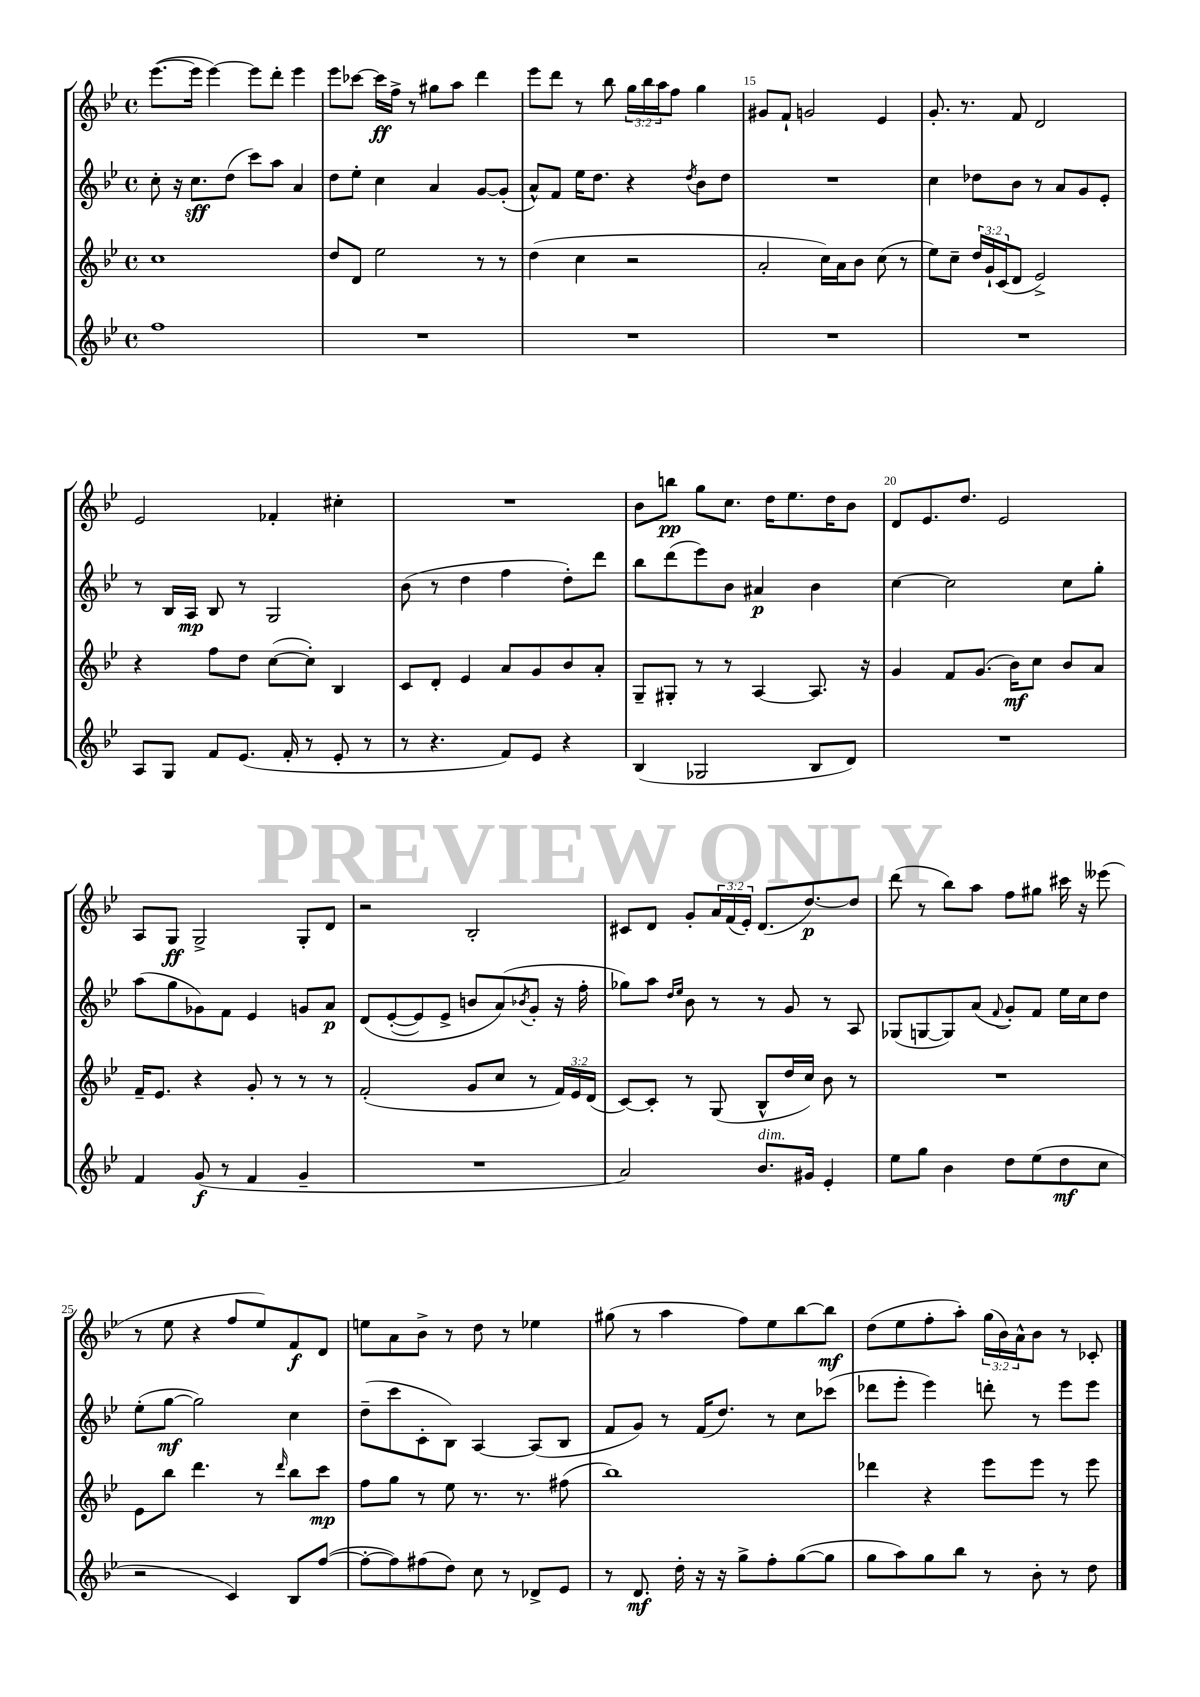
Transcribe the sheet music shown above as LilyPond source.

<<
\new StaffGroup <<
\new Staff = "s0" {
    \clef treble \key bes \major \defaultTimeSignature \time 4/4 \override Staff.TupletNumber.text = #tuplet-number::calc-fraction-text
    ees'''8.~( ees'''16 ees'''4~) ees'''8 d'''8-. ees'''4 |
    ees'''8 ces'''8~ ces'''16\ff f''16-> r8 gis''8 a''8 d'''4 |
    ees'''8 d'''8 r8 bes''8 \tuplet 3/2 { g''16 bes''16 a''16 } f''8 g''4 |
    gis'8 f'8-! g'2 ees'4 |
    g'8.-. r8. f'8 d'2 |
    ees'2 fes'4-. cis''4-. |
    R1 |
    bes'8 b''8\pp g''8 c''8. d''16 ees''8. d''16 bes'8 |
    d'8 ees'8. d''8. ees'2 |
    a8 g8\ff g2-> g8-. d'8 |
    r2 bes2-. |
    cis'8 d'8 g'8-. \tuplet 3/2 { a'16 f'16( ees'16-.) } d'8.( d''8.~\p) d''8 |
    d'''8( r8 bes''8) a''8 f''8 gis''8 cis'''16 r16 eeses'''8( |
    r8 ees''8 r4 f''8 ees''8) f'8\f d'8 |
    e''8 a'8 bes'8-> r8 d''8 r8 ees''4 |
    gis''8( r8 a''4 f''8) ees''8 bes''8~ bes''8\mf |
    d''8( ees''8 f''8-. a''8-.) \tuplet 3/2 { g''16( bes'16) a'16-^ } bes'8 r8 ces'8-. \bar "|." |
}
\new Staff = "s1" {
    \clef treble \key bes \major \defaultTimeSignature \time 4/4
    c''8-. r16 c''8.\sff d''8( c'''8) a''8 a'4 |
    d''8 ees''8-. c''4 a'4 g'8~ g'8-.( |
    a'8-^) f'8 ees''16 d''8. r4 \acciaccatura { d''8 } bes'8 d''8 |
    R1 |
    c''4 des''8 bes'8 r8 a'8 g'8 ees'8-. |
    r8 bes16 a16\mp bes8 r8 g2 |
    bes'8( r8 d''4 f''4 d''8-.) d'''8 |
    bes''8 d'''8( ees'''8) bes'8 ais'4\p bes'4 |
    c''4~ c''2 c''8 g''8-. |
    a''8( g''8 ges'8) f'8 ees'4 g'8 a'8\p |
    d'8\( ees'8~-.( ees'8) ees'8-> b'8 a'8(\) \acciaccatura { bes'8 } g'8-. r16 f''16-. |
    ges''8) a''8 \grace { d''16 ees''16 } bes'8 r8 r8 g'8 r8 a8 |
    ges8( g8~ g8) a'8( \appoggiatura { f'8 } g'8-.) f'8 ees''16 c''16 d''8 |
    ees''8-.( g''8~\mf g''2) c''4 |
    d''8--( c'''8 c'8-. bes8) a4~ a8( bes8 |
    f'8 g'8) r8 f'16( d''8.) r8 c''8 ces'''8( |
    des'''8 ees'''8-. ees'''4) d'''8-. r8 ees'''8 ees'''8 \bar "|." |
}
\new Staff = "s2" {
    \clef treble \key bes \major \defaultTimeSignature \time 4/4 \override Staff.TupletNumber.text = #tuplet-number::calc-fraction-text
    c''1 |
    d''8 d'8 ees''2 r8 r8 |
    d''4( c''4 r2 |
    a'2-. c''16) a'16 bes'8 c''8( r8 |
    ees''8) c''8-- \tuplet 3/2 { d''16 g'16-! c'16( } d'8 ees'2->) |
    r4 f''8 d''8 c''8~( c''8-.) bes4 |
    c'8 d'8-. ees'4 a'8 g'8 bes'8 a'8-. |
    g8-- gis8-. r8 r8 a4~ a8. r16 |
    g'4 f'8 g'8.( bes'16\mf) c''8 bes'8 a'8 |
    f'16-- ees'8. r4 g'8-. r8 r8 r8 |
    f'2-.( g'8 c''8 r8 \tuplet 3/2 { f'16) ees'16 d'16( } |
    c'8~) c'8-. r8 g8( bes8-^ d''16 c''16) bes'8 r8 |
    R1 |
    ees'8 bes''8 d'''4. r8 \grace { d'''16 } bes''8 c'''8\mp |
    f''8 g''8 r8 ees''8 r8. r8. fis''8( |
    bes''1) |
    des'''4 r4 ees'''8 ees'''8 r8 ees'''8 \bar "|." |
}
\new Staff = "s3" {
    \clef treble \key bes \major \defaultTimeSignature \time 4/4
    f''1 |
    R1 |
    R1 |
    R1 |
    R1 |
    a8 g8 f'8 ees'8.( f'16-. r8 ees'8-. r8 |
    r8 r4. f'8) ees'8 r4 |
    bes4( ges2 bes8 d'8) |
    R1 |
    f'4 g'8\f( r8 f'4 g'4-- |
    R1 |
    a'2) bes'8.^\markup { \italic "dim." } gis'16 ees'4-. |
    ees''8 g''8 bes'4 d''8 ees''8( d''8\mf c''8 |
    r2 c'4) bes8 f''8~( |
    f''8~-. f''8) fis''8( d''8) c''8 r8 des'8-> ees'8 |
    r8 d'8.\mf d''16-. r16 r16 g''8-> f''8-. g''8~( g''8 |
    g''8 a''8) g''8 bes''8 r8 bes'8-. r8 d''8 \bar "|." |
}
>>
>>
\layout { \context { \Score currentBarNumber = #12 \override BarNumber.break-visibility = ##(#f #t #t) barNumberVisibility = #(every-nth-bar-number-visible 5) } }
